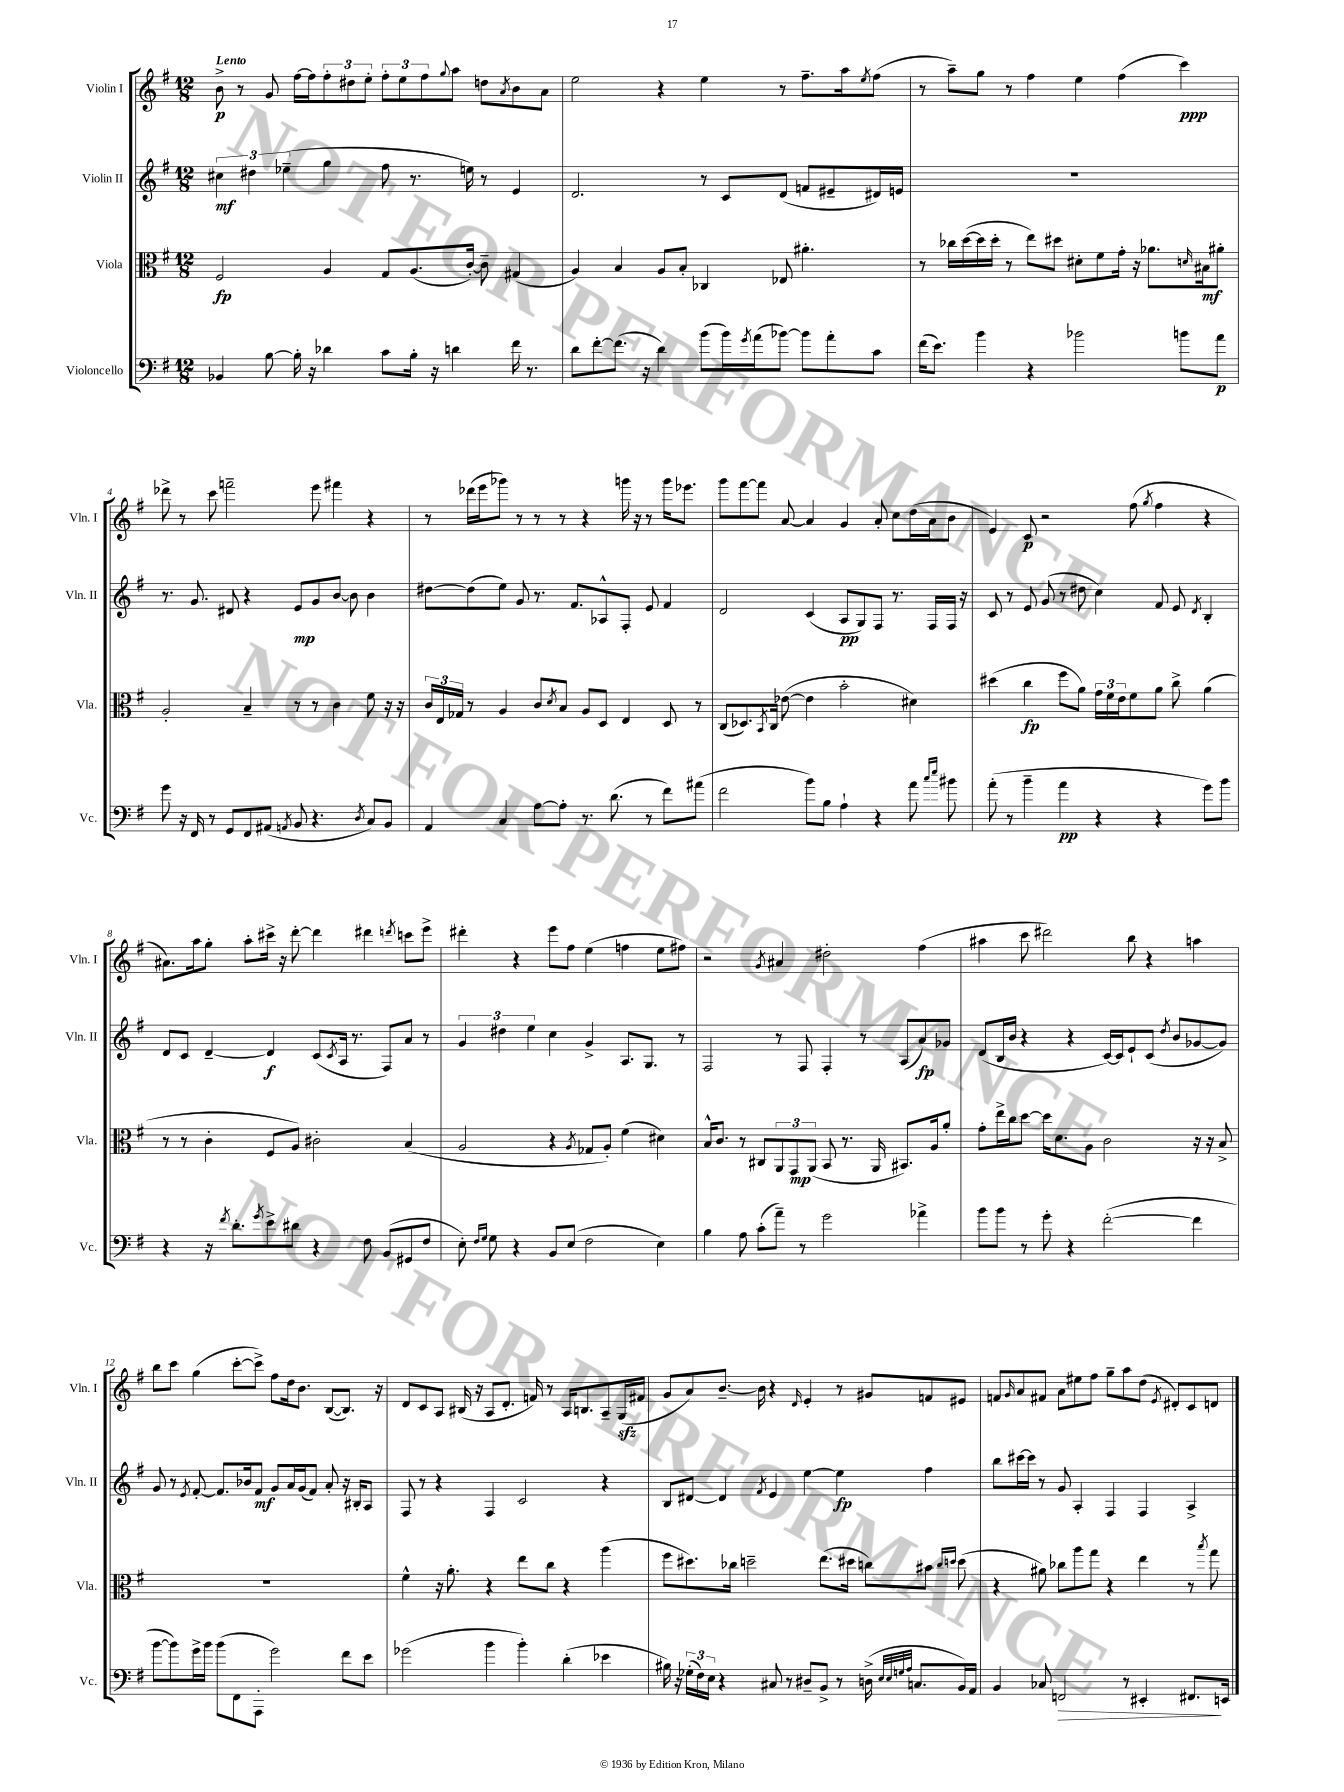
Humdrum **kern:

**kern	**dynam	**kern	**dynam	**kern	**dynam	**kern	**dynam
*part4	*part4	*part3	*part3	*part2	*part2	*part1	*part1
*staff4	*staff4	*staff3	*staff3	*staff2	*staff2	*staff1	*staff1
*I"Violoncello	*	*I"Viola	*	*I"Violin II	*	*I"Violin I	*
*I'Vc.	*	*I'Vla.	*	*I'Vln. II	*	*I'Vln. I	*
*clefF4	*	*clefC3	*	*clefG2	*	*clefG2	*
*k[f#]	*	*k[f#]	*	*k[f#]	*	*k[f#]	*
*M12/8	*	*M12/8	*	*M12/8	*	*M12/8	*
=1	=1	=1	=1	=1	=1	=1	=1
!	!	!	!	!	!	!LO:TX:a:B:t=Lento	!
4BB-X/	.	2F#/	fp	6cc#X\	mf	8b^\	p
.	.	.	.	.	.	8r	.
.	.	.	.	6dd#X\	.	.	.
[8B\	.	.	.	.	.	8g/	.
.	.	.	.	(6ee-X~\	.	.	.
16B'\]	.	.	.	.	.	[16ff#\LL	.
16r	.	.	.	.	.	16ff#\J]	.
4d-X\	.	4A/	.	4gg\	.	12ff#'\	.
.	.	.	.	.	.	12dd#X\	.
.	.	.	.	.	.	12ee'\J	.
8c\L	.	8G/L	.	8ff#\	.	12ff#'\L	.
.	.	.	.	.	.	12ee\	.
16B'\Jk	.	(8.A/	.	8.r	.	.	.
.	.	.	.	.	.	12ff#\	.
16r	.	.	.	.	.	.	.
.	.	.	.	.	.	8qqgg/	.
4dn\	.	.	.	.	.	8aa\J	.
.	.	[16c'/Jk)	.	16een\)	.	.	.
.	.	8c~\]	.	8r	.	8ddn\L	.
.	.	.	.	.	.	8qa/	.
16f#\	.	(4G#X/	.	4e/	.	8b\	.
8.r	.	.	.	.	.	.	.
.	.	.	.	.	.	8a\J	.
=2	=2	=2	=2	=2	=2	=2	=2
8d\L	.	4A/)	.	2.d/	.	2ee\	.
[8f#'\	.	.	.	.	.	.	.
(8.f#\J]	.	4B/	.	.	.	.	.
16r	.	.	.	.	.	.	.
4d\)	.	8A/L	.	.	.	4r	.
.	.	8B'/J	.	.	.	.	.
(8b\L	.	4C-X/	.	8r	.	4ee\	.
16b\L)	.	.	.	8c/L	.	.	.
8qg/	.	.	.	.	.	.	.
(16a\J	.	.	.	.	.	.	.
[8b-X\J)	.	8E-X/	.	(8d/J	.	8r	.
8b-\L]	.	4.a#X'\	.	8fn/L	.	8.ff#~\L	.
8a'\	.	.	.	8e#X~/	.	.	.
.	.	.	.	.	.	16aa\k	.
.	.	.	.	.	.	8qee/	.
8c\J	.	.	.	16d#X/L)	.	(8ff#\J	.
.	.	.	.	16en/JJ	.	.	.
=3	=3	=3	=3	=3	=3	=3	=3
(16f#\KL	.	8r	.	1.r	.	8r	.
8.e\J)	.	.	.	.	.	.	.
.	.	16cc-X\LL	.	.	.	8aa~\L)	.
.	.	([16dd\	.	.	.	.	.
4b\	.	16dd\]	.	.	.	8gg\J	.
.	.	16dd'\JJ	.	.	.	.	.
.	.	8r	.	.	.	8r	.
4r	.	8ee\L)	.	.	.	4ff#\	.
.	.	8dd#X\J	.	.	.	.	.
2b-X\	.	8d#X'\L	.	.	.	4ee\	.
.	.	8f#\	.	.	.	.	.
.	.	16g'\Jk	.	.	.	(4ff#\	.
.	.	16r	.	.	.	.	.
.	.	8.a-X\L	.	.	.	.	.
8bn\L	.	.	.	.	.	4ccc\)	ppp
.	.	16qqdn/	.	.	.	.	.
.	.	16B#X\k	mf	.	.	.	.
8a\J	p	8a#X'\J	.	.	.	.	.
!!LO:LB:g=z
=4	=4	=4	=4	=4	=4	=4	=4
8g\	.	2A'/	.	8.r	.	8ddd-X^\	.
16r	.	.	.	.	.	8r	.
16FF#/	.	.	.	8.g/	.	.	.
8r	.	.	.	.	.	8ccc\	.
8GG/L	.	.	.	8d#X/	.	2fffn~\	.
8FF#/	.	4B~/	.	4r	.	.	.
(8AA#X/J	.	.	.	.	.	.	.
8qAAn/	.	.	.	.	.	.	.
8BB/	.	8r	.	8e/L	mp	.	.
4.r	.	8r	.	8g/	.	8eee\	.
.	.	4c\	.	[8b/J	.	4fff#X\	.
.	.	.	.	8b\]	.	.	.
8qD/	.	.	.	.	.	.	.
8C/L)	.	8f#\	.	4b\	.	4r	.
8BB/J	.	16r	.	.	.	.	.
.	.	16r	.	.	.	.	.
=5	=5	=5	=5	=5	=5	=5	=5
4AA/	.	24c/LL	.	[8dd#X\L	.	8r	.
.	.	24E/	.	.	.	.	.
.	.	24G-X/JJ	.	.	.	.	.
.	.	8r	.	(8dd#\]	.	(16ddd-X\LL	.
.	.	.	.	.	.	16eee\J	.
4C/	.	4A/	.	8ee\J)	.	8ggg-X\J)	.
.	.	.	.	8g/	.	8r	.
[8A\L	.	8c/L	.	8.r	.	8r	.
.	.	8qd/	.	.	.	.	.
8A'\J]	.	8B/J	.	.	.	8r	.
.	.	.	.	8.f#/L	.	.	.
8.r	.	8A/L	.	.	.	4r	.
.	.	8D/J	.	8A-X^^/	.	.	.
(8.d\	.	.	.	.	.	.	.
.	.	4E/	.	8F#'/J	.	16gggn\	.
.	.	.	.	.	.	16r	.
8r	.	.	.	8e/	.	8r	.
8f#\L)	.	8D/	.	4f#/	.	16ggg\KL	.
.	.	.	.	.	.	8.eee-X\J	.
(8a#X\J	.	8r	.	.	.	.	.
=6	=6	=6	=6	=6	=6	=6	=6
2f#\	.	(8C/L	.	2d/	.	8ggg\L	.
.	.	8.D-X/)	.	.	.	[8fff#\	.
.	.	.	.	.	.	8fff#\J]	.
.	.	8qBB/	.	.	.	.	.
.	.	16C/Jk	.	.	.	.	.
.	.	([8e-X\	.	.	.	[8a/	.
8b\L)	.	4e-\]	.	(4c/	.	4a/]	.
8B\J	.	.	.	.	.	.	.
4A`\	.	2b'\	.	8A/L	pp	4g/	.
.	.	.	.	8G/)	.	.	.
4r	.	.	.	8F#/J	.	8a'/	.
.	.	.	.	8.r	.	8cc\L	.
8a\	.	4d#X\)	.	.	.	(16dd\L	.
.	.	.	.	16F#/LL	.	16a\J	.
16qqcc/LL	.	.	.	.	.	.	.
16qqee/JJ	.	.	.	.	.	.	.
8b#X\	.	.	.	16F#/JJ	.	8b\J	.
.	.	.	.	16r	.	.	.
=7	=7	=7	=7	=7	=7	=7	=7
(8a'\	.	(4dd#X\	.	8c/	.	4e/)	.
8r	.	.	.	8r	.	.	.
4b~\	.	4cc\	fp	8e/	.	8c/	p
.	.	.	.	(8g/	.	2r	.
4a\	pp	8ff#\L	.	8r	.	.	.
.	.	8a\J)	.	8dd#X\	.	.	.
4r	.	24g\LL	.	4cc\)	.	.	.
.	.	24f#\	.	.	.	.	.
.	.	24e\J	.	.	.	.	.
.	.	8f#\	.	.	.	(8ff#\	.
.	.	.	.	.	.	8qgg/	.
4r	.	8a\J	.	8f#/	.	4ff#\	.
.	.	8cc^\	.	8e/	.	.	.
.	.	.	.	8qd/	.	.	.
8g\L)	.	(4a\	.	4B'/	.	4r	.
8b\J	.	.	.	.	.	.	.
!!LO:LB:g=z
=8	=8	=8	=8	=8	=8	=8	=8
4r	.	8r	.	8d/L	.	8.a#X\L)	.
.	.	8r	.	8c/J	.	.	.
.	.	.	.	.	.	16aa\k	.
16r	.	4c'\	.	[4d~/	.	8gg'\J	.
8qf#/	.	.	.	.	.	.	.
8.d'\L	.	.	.	.	.	.	.
.	.	.	.	.	.	8aa'\L	.
8qg/	.	.	.	.	.	.	.
8e^\	.	8F#/L	.	4d/]	f	16ccc#X^\Jk	.
.	.	.	.	.	.	16r	.
8d#X\J	.	8A/J)	.	.	.	[8ddd'\	.
4r	.	2c#X'\	.	(8c/L	.	4ddd\]	.
.	.	.	.	8qc/	.	.	.
.	.	.	.	16A/Jk	.	.	.
.	.	.	.	8.r	.	.	.
8F#\	.	.	.	.	.	4ddd#X\	.
(8BB/L	.	.	.	8F#/L)	.	.	.
.	.	.	.	.	.	8qdddn/	.
8GG#X/	.	(4B/	.	8a/J	.	8cccn\L	.
8F#/J	.	.	.	8r	.	8eee^\J	.
=9	=9	=9	=9	=9	=9	=9	=9
8E'\)	.	2A/	.	6g/	.	4ddd#X'\	.
16qqF#/LL	.	.	.	.	.	.	.
16qqG/JJ	.	.	.	.	.	.	.
8G\	.	.	.	.	.	.	.
.	.	.	.	6dd#X\	.	.	.
4r	.	.	.	.	.	4r	.
.	.	.	.	6ee\	.	.	.
8BB/L	.	4r	.	4cc\	.	8eee\L	.
(8E/J	.	.	.	.	.	8ff#\J	.
.	.	8qA/	.	.	.	.	.
2F#\	.	8G-X/L	.	4g^/	.	(4ee\	.
.	.	8A'/J)	.	.	.	.	.
.	.	(4f#\	.	8.A/L	.	4ffn\	.
.	.	.	.	8.G/J	.	.	.
4E\)	.	4d#X\)	.	.	.	8ee\L	.
.	.	.	.	8r	.	8ff#X\J)	.
=10	=10	=10	=10	=10	=10	=10	=10
4B\	.	16B^^/KL	.	2F#/	.	2r	.
.	.	8.c/J	.	.	.	.	.
8A\	.	8r	.	.	.	.	.
(8c'\L	.	8C#X/L	.	.	.	.	.
.	.	.	.	.	.	8qg/	.
8a~\J)	.	12AA/	.	8r	.	4a#X/	.
.	.	12GG/	mp	.	.	.	.
8r	.	.	.	8F#/	.	.	.
.	.	(12AA/J	.	.	.	.	.
2g\	.	8BB/	.	4F#'/	.	2dd#X'\	.
.	.	8.r	.	.	.	.	.
.	.	.	.	8r	.	.	.
.	.	16AA/	.	.	.	.	.
.	.	8.BB#X/L)	.	(8A/L	.	.	.
4a-X^\	.	.	.	8a/)	fp	(4ff#\	.
.	.	16A/k	.	.	.	.	.
.	.	8a'/J	.	8g-X/J	.	.	.
=11	=11	=11	=11	=11	=11	=11	=11
8b\L	.	8g'\L	.	(8d/L	.	4aa#X\	.
8b\J	.	16ee^\L	.	16B/L	.	.	.
.	.	16cc\J	.	16b/JJ	.	.	.
8r	.	[8dd\J	.	4r	.	8ccc\	.
8g'\	.	16dd\KL]	.	.	.	2ddd#X\)	.
.	.	8.d\	.	.	.	.	.
4r	.	.	.	4r	.	.	.
.	.	8A\J	.	.	.	.	.
([2f#'\	.	2c\	.	[16c/LL)	.	.	.
.	.	.	.	16c/J]	.	.	.
.	.	.	.	8e`/	.	8bb\	.
.	.	.	.	(8c/J	.	4r	.
.	.	.	.	8qdd/	.	.	.
.	.	.	.	8b/L	.	.	.
4f#\]	.	16r	.	[8g-X/	.	4aan\	.
.	.	16r	.	.	.	.	.
.	.	8B^/	.	8g-/J])	.	.	.
!!LO:LB:g=z
=12	=12	=12	=12	=12	=12	=12	=12
[8b\L	.	1.r	.	8g/	.	8bb\L	.
8b\])	.	.	.	8r	.	8ccc\J	.
.	.	.	.	8qe/	.	.	.
16g^\L	.	.	.	[8f#'/	.	(4gg\	.
16b\JJ	.	.	.	.	.	.	.
(8b\L	.	.	.	8.f#/L]	.	.	.
8FF#\	.	.	.	.	.	[8ccc'\L	.
.	.	.	.	16b-X/k	.	.	.
8AAA'\J	.	.	.	8f#/J	mf	8ccc^\J])	.
2g\)	.	.	.	8g/L	.	8ff#\L	.
.	.	.	.	16a/L	.	16dd\k	.
.	.	.	.	(16g/J	.	8.b\J	.
.	.	.	.	8f#/J)	.	.	.
.	.	.	.	8a'/	.	([8B/L	.
8f#\L	.	.	.	16r	.	8.B/J])	.
.	.	.	.	16B#X'/KL	.	.	.
8e\J	.	.	.	8A/J	.	.	.
.	.	.	.	.	.	16r	.
=13	=13	=13	=13	=13	=13	=13	=13
(2g-X\	.	4f#^^\	.	8F#/	.	8d/L	.
.	.	.	.	8r	.	8c/	.
.	.	16r	.	4r	.	8A/J	.
.	.	8.a'\	.	.	.	.	.
.	.	.	.	.	.	(16B#X/	.
.	.	.	.	.	.	16r	.
4b\	.	4r	.	4F#/	.	8A/L	.
.	.	.	.	.	.	8.d'/J	.
4b'\)	.	8ee\L	.	2c/	.	.	.
.	.	.	.	.	.	16fn/)	.
.	.	8cc\J	.	.	.	8r	.
(4d'\	.	4r	.	.	.	16A/KL	.
.	.	.	.	.	.	8.Bn/	.
4e-X\	.	(4aa\	.	4r	.	8A~/	.
.	.	.	.	.	.	(16Gzz/L	.
.	.	.	.	.	.	16f#X/JJ	.
=14	=14	=14	=14	=14	=14	=14	=14
16B#X\)	.	8ff#\L	.	8B/L	.	8g/L	.
16r	.	.	.	.	.	.	.
(24G-X'\LL	.	8.dd#X\)	.	[8d#X/J	.	8a/)	.
24F#\)	.	.	.	.	.	.	.
24E\JJ	.	.	.	.	.	.	.
4r	.	.	.	4d#/]	.	[8.b~/J	.
.	.	16cc-X\Jk	.	.	.	.	.
.	.	2ddn~\	.	.	.	.	.
.	.	.	.	.	.	16b\]	.
.	.	.	.	8qf#/	.	.	.
8C#X/	.	.	.	4e/	.	4r	.
8r	.	.	.	.	.	.	.
.	.	.	.	.	.	16qqd/	.
8D#X~/L	.	.	.	[4ee\	.	4e'/	.
8BB^/J	.	(8.ee\L	.	.	.	.	.
8r	.	.	.	4ee\]	fp	8r	.
.	.	16dd#X\Jk	.	.	.	.	.
(16Dn^\	.	8ccn\L)	.	.	.	8g#X/L	.
32qqE/LLL	.	.	.	.	.	.	.
32qqE/	.	.	.	.	.	.	.
32qqGn/	.	.	.	.	.	.	.
32qqA/JJJ	.	.	.	.	.	.	.
8.Cn/L	.	.	.	.	.	.	.
.	.	8b#X\J	.	4ff#\	.	8fn/	.
.	.	16qqcc/LL	.	.	.	.	.
.	.	16qqddn/JJ	.	.	.	.	.
16BB/L)	.	(8dd\	.	.	.	8e#X/J	.
16AA/JJ	.	.	.	.	.	.	.
=15	=15	=15	=15	=15	=15	=15	=15
4BB/	.	4r	.	8bb\L	.	8fn/L	.
.	.	.	.	.	.	16qqg/	.
.	.	.	.	[16ccc#X\L	.	8a/	.
.	.	.	.	16ccc#\JJ]	.	.	.
8C-X/	.	8a#X\)	.	8r	.	8f#X/J	.
!	!LO:HP:b	!	!	!	!	!	!
2FFn/	>	8cc-X\L	.	8g/	.	8a\L	.
.	.	8aa\	.	4A'/	.	8ee#X\	.
.	.	8gg\J	.	.	.	8ff#\J	.
.	.	4r	.	4F#/	.	8gg~\L	.
8r	.	.	.	.	.	8aa\	.
4EE#X'/	.	4ee\	.	4F#/	.	(8dd\J	.
.	.	.	.	.	.	8qe/	.
.	.	.	.	.	.	8d#X'/L)	.
8.FF#X/L	.	8r	.	4A^/	.	8c/	.
.	.	8qbb/	.	.	.	.	.
.	.	8gg\	.	.	.	8dn/J	.
16EEn/Jk	]	.	.	.	.	.	.
==	==	==	==	==	==	==	==
*-	*-	*-	*-	*-	*-	*-	*-
